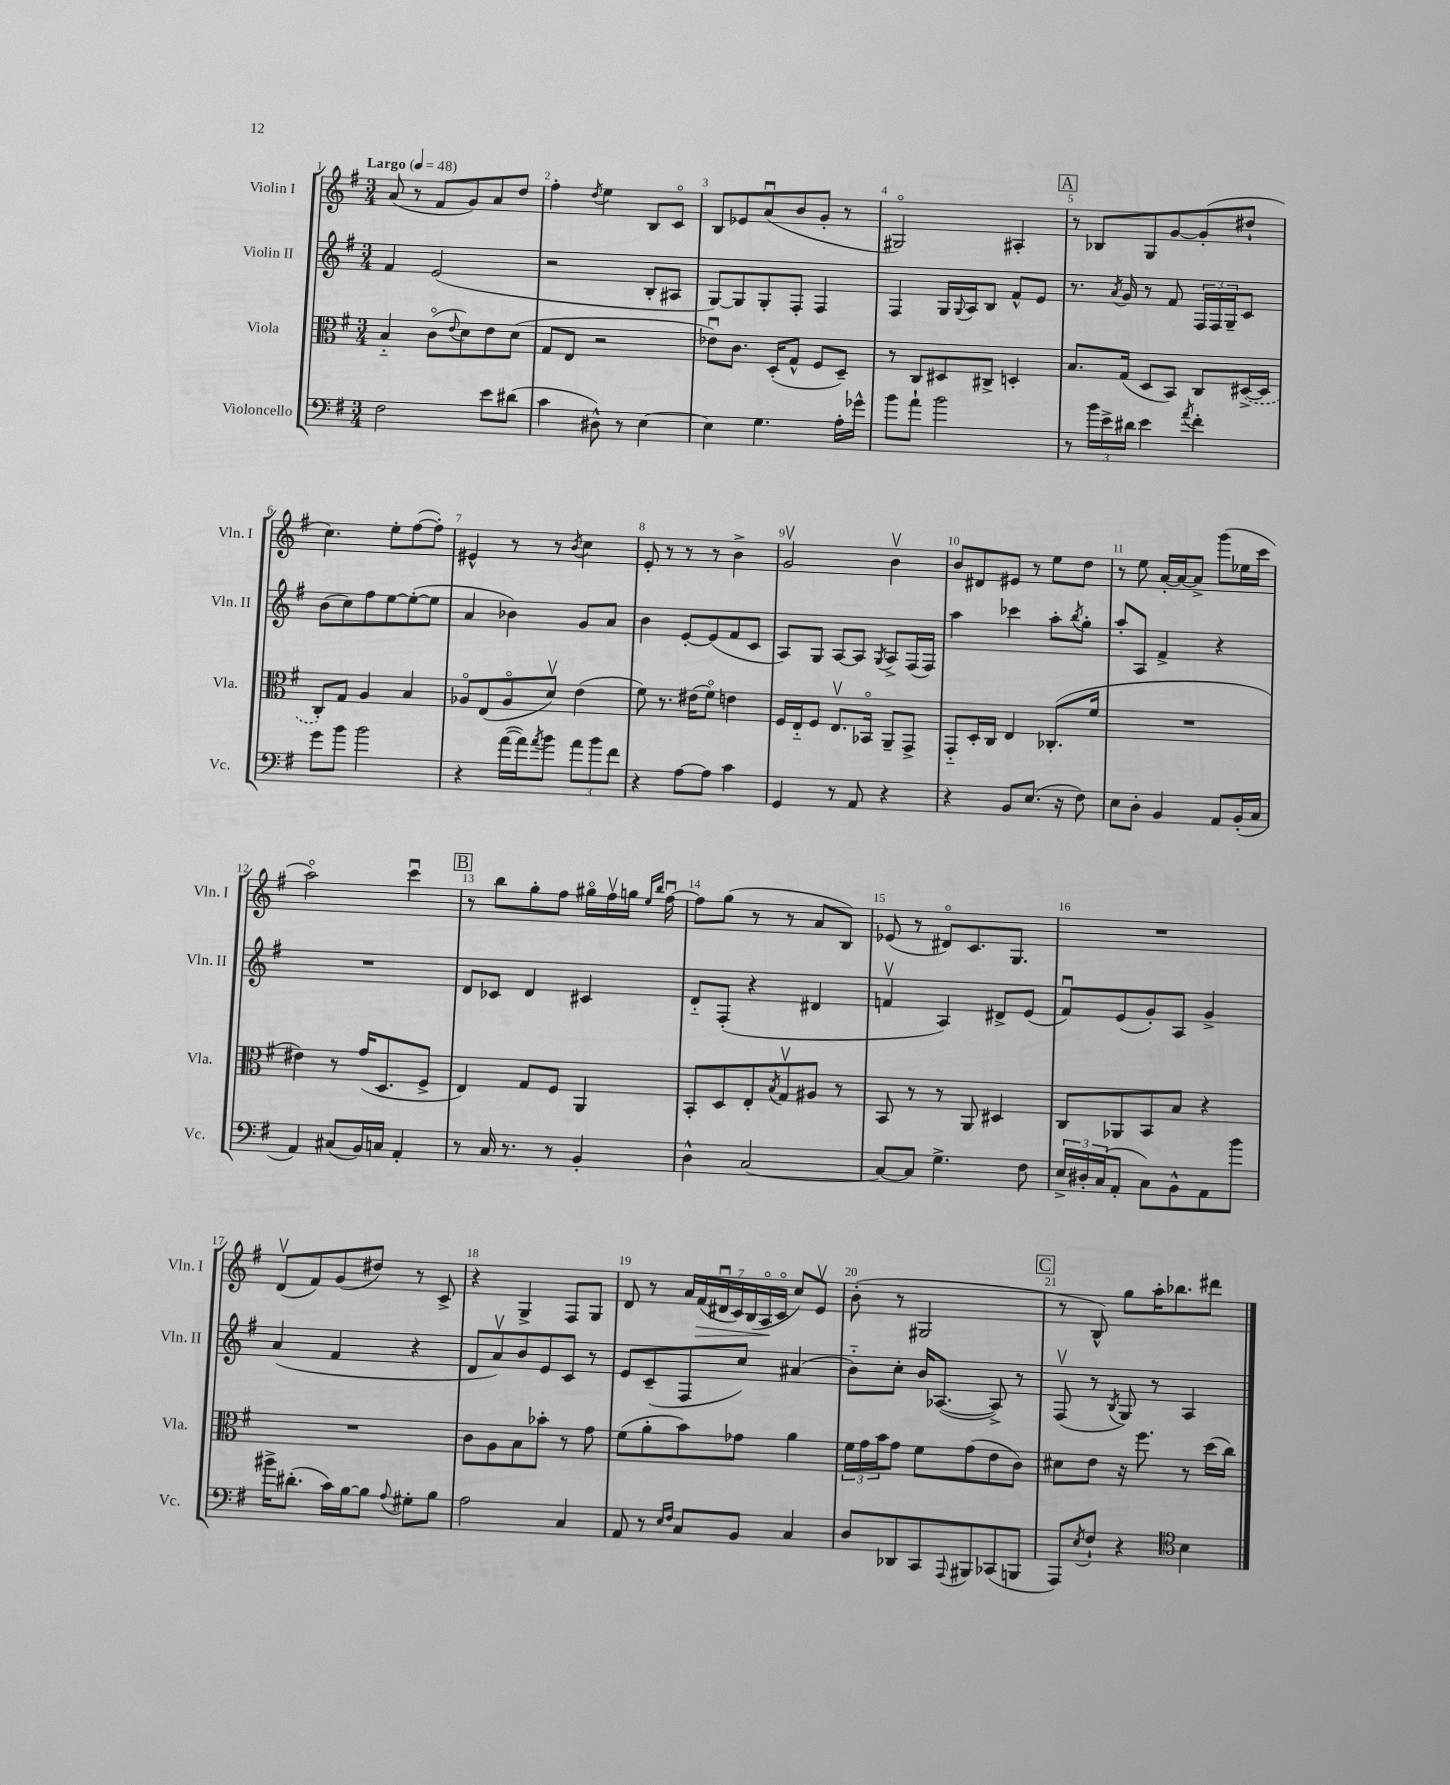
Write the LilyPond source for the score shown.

<<
\new StaffGroup <<
\new Staff = "s0" \with { instrumentName = "Violin I" shortInstrumentName = "Vln. I" } {
    \clef treble \key g \major \numericTimeSignature \time 3/4 \tempo "Largo" 4 = 48
    a'8( r8 fis'8 g'8) a'8 d''8 |
    fis''4-. \acciaccatura { d''8 } e''4 b8 c'8\flageolet |
    b8 ees'8 a'8\downbow( b'8 g'8-. r8 |
    gis2\flageolet) ais4-. |
    \mark \markup { \box "A" } r8 bes8 g8 g'8~ g'8-.( dis''8-! |
    c''4.) e''8-. fis''8~( fis''8-.) |
    eis'4-^ r8 r8 \acciaccatura { b'8 } c''4 |
    e'8-. r8 r8 r8 b'4-> |
    g'2\upbow b'4\upbow |
    b'8 dis'8 eis'8 r8 e''8 d''8 |
    r8 e''8 a'16~-. a'16~ a'8-> g'''8( ees''16 c'''16 |
    a''2\flageolet) c'''4\downbow |
    \mark \markup { \box "B" } r8 b''8 g''8-. fis''8 gis''16\flageolet fis''16\upbow g''16 \grace { e''16 b''16 } fis''16~\downbow |
    fis''8 g''8( r8 r8 a'8 b8) |
    ees'8( r8 dis'8\flageolet) c'8. g8. |
    R2. |
    d'8\upbow( fis'8) g'8( dis''8) r8 c'8-> |
    r4 g4-> fis8 g8 |
    d'8 r8 \tuplet 7/4 { a'16 fis'16\>( dis'16\downbow c'16) b16( a16\flageolet\! c'16\flageolet } c''8) e'8\upbow |
    b'8-.( r8 gis2 |
    \mark \markup { \box "C" } r8 b8-^) g''8 a''16-. bes''8. dis'''8 \bar "|." |
}
\new Staff = "s1" \with { instrumentName = "Violin II" shortInstrumentName = "Vln. II" } {
    \clef treble \key g \major \numericTimeSignature \time 3/4
    fis'4 e'2( |
    r2 b8-. ais8 |
    g8~) g8 g8-. fis8-. fis4 |
    fis4 g16 \appoggiatura { g8 } a16 b8 fis'8-^ e'8 |
    \mark \markup { \box "A" } r8. \acciaccatura { a'8 } g'16 r8 fis'8 \tuplet 3/2 { fis16 fis16 g16-- } c'8 |
    b'8( c''8) fis''8 e''8~ e''8~-.( e''8 |
    a'4 bes'4) g'8 a'8 |
    b'4 e'8~-. e'8( fis'8 c'8 |
    a8) g8 a8~ a8 \acciaccatura { g8 } a8-> fis16( fis16) |
    a''4 ces'''4 a''8-. \acciaccatura { b''8 } g''8-. |
    a''8-. a8 fis'4-> r4 |
    R2. |
    \mark \markup { \box "B" } d'8 ces'8 d'4 cis'4 |
    d'8-_ fis8-.( r4 dis'4 |
    f'4\upbow a4) dis'8-> e'8( |
    fis'8\downbow) e'8( g'8-.) a8 g'4-> |
    a'4( fis'4 r4 |
    d'8 a'8\upbow) b'8 e'8 c'8 r8 |
    e'8 c'8--( fis8 c''8) ais'4( |
    b'8-_) c''8-. b'16 aes8.~( aes8->) r8 |
    \mark \markup { \box "C" } fis8\upbow( r8 \acciaccatura { b8 } g8) r8 a4 \bar "|." |
}
\new Staff = "s2" \with { instrumentName = "Viola" shortInstrumentName = "Vla." } {
    \clef alto \key g \major \numericTimeSignature \time 3/4
    b4-_ c'8\flageolet( \appoggiatura { e'8 } d'8) e'8 d'8( |
    g8 e8 r2 |
    ees'8\downbow) c'8. d16-.( g8-^ fis8 d8--) |
    r8 c8 dis8 cis8-> d4-. |
    \mark \markup { \box "A" } b8. g16( d8 b,8) c8 \once \slurDashed dis16~->( dis16 |
    c8-.) g8 a4 b4 |
    aes8\flageolet e8( aes8\flageolet d'8\upbow) e'4( |
    fis'8) r8. eis'16( fis'8\flageolet) e'4 |
    fis16 e16-_ fis8 e8.\upbow bes,16\flageolet a,8-- g,8-> |
    g,8-_ d16-. c16 e4 ces8.-.( fis'16 |
    R2. |
    eis'4) r8 g'16( d8. fis8-> |
    \mark \markup { \box "B" } e4) g8 fis8 a,4 |
    b,8-. d8 e8-. \acciaccatura { b8 } g8\upbow ais8 r8 |
    b,8 r8 r8 a,8 dis4 |
    c8 aes,8 b,8 b8 r4 |
    R2. |
    c'8 a8 b8 bes'8-. r8 g'8 |
    fis'8( a'8-. b'8) ges'8 a'4 |
    \tuplet 3/2 { fis'16 g'16 b'16 } g'8 fis'8 g'8( e'8 c'8) |
    \mark \markup { \box "C" } dis'8 e'8 r16 fis''8. r8 d''16( c''16) \bar "|." |
}
\new Staff = "s3" \with { instrumentName = "Violoncello" shortInstrumentName = "Vc." } {
    \clef bass \key g \major \numericTimeSignature \time 3/4
    fis2 e'8 dis'8( |
    c'4 dis8-^) r8 e4~ |
    e4 g4. a16-. ges'16-^ |
    b'8 a'8-! b'2 |
    \mark \markup { \box "A" } r8 \tuplet 3/2 { b'16 e'16-> dis'16 } e'4 \acciaccatura { a'8 } fis'4-. |
    g'8 b'8 b'2 |
    r4 a'16~( a'16) \acciaccatura { a'8 } b'8 \tuplet 3/2 { a'8 b'8 fis'8 } |
    r4 a8~ a8 c'4 |
    g,4 r8 a,8 r4 |
    r4 b,8 e8.( r16 fis8) |
    e8 d8-. b,4 a,8 b,16-.( c16 |
    a,4) cis8( b,16) c16 a,4-. |
    \mark \markup { \box "B" } r8 c16 r8. r8 b,4-. |
    d4-^ c2~ |
    c8~ c8 g4.-> fis8 |
    \tuplet 3/2 { e16-> dis16-. c16( } a,8-. c8) b,8-^ a,8 b'8 |
    bis'16-> dis'8.-.( c'16) b16~ b8 \appoggiatura { a8 } gis8-. b8 |
    a2 c4 |
    a,8 r8 \grace { e16 fis16 } c8 b,8 c4 |
    d8 des,8 c,8 \appoggiatura { a,,8 } bis,,8 ces,8( b,,8 |
    \mark \markup { \box "C" } a,,8) \acciaccatura { e8 } fis8-! r4 \clef tenor b4 \bar "|." |
}
>>
>>
\layout { \context { \Score \override BarNumber.break-visibility = ##(#f #t #t) barNumberVisibility = #all-bar-numbers-visible } }
